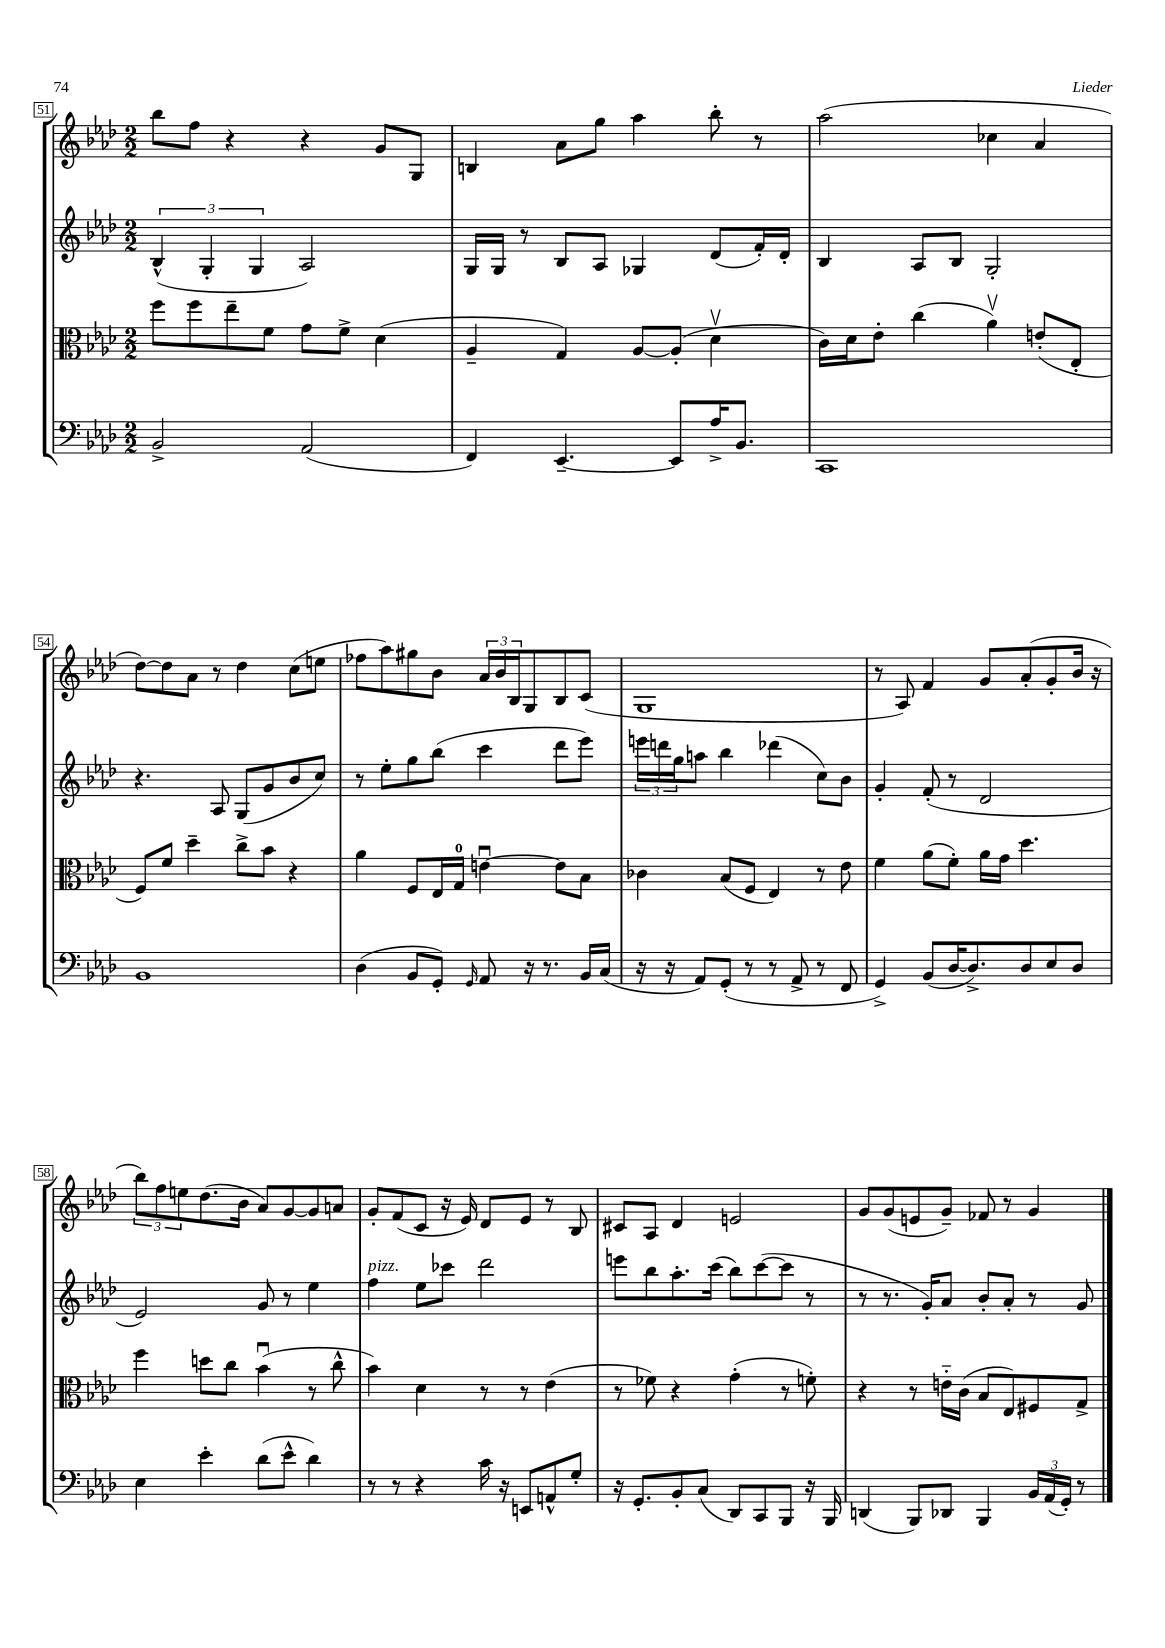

**kern	**kern	**kern	**kern
*part4	*part3	*part2	*part1
*staff4	*staff3	*staff2	*staff1
*clefF4	*clefC3	*clefG2	*clefG2
*k[b-e-a-d-]	*k[b-e-a-d-]	*k[b-e-a-d-]	*k[b-e-a-d-]
*M2/2	*M2/2	*M2/2	*M2/2
=51	=51	=51	=51
2BB-^/	8ff\L	(6B-^^/	8bb-\L
.	8ff\	.	8ff\J
.	.	6G'/	.
.	8ee-~\	.	4r
.	.	6G/	.
.	8f\J	.	.
(2AA-/	8g\L	2A-/)	4r
.	8f^\J	.	.
.	(4d-\	.	8g/L
.	.	.	8G/J
=52	=52	=52	=52
4FF/)	4A-~/	16G/LL	4Bn/
.	.	16G/JJ	.
.	.	8r	.
[4.EE-~/	4G/)	8B-/L	8a-\L
.	.	8A-/J	8gg\J
.	[8A-/L	4G-X/	4aa-\
8EE-/L]	(8A-'/J]	.	.
16A-^/K	4d-v\	(8d-/L	8bb-'\
8.BB-/J	.	.	.
.	.	16f'/L)	8r
.	.	16d-'/JJ	.
=53	=53	=53	=53
1CC	16c\LL)	4B-/	(2aa-\
.	16d-\J	.	.
.	8e-'\J	.	.
.	(4cc\	8A-/L	.
.	.	8B-/J	.
.	4a-v\)	2G'/	4cc-X\
.	(8en'/L	.	4a-/
.	8E-'/J	.	.
!!LO:LB:g=z
=54	=54	=54	=54
1BB-	8F/L)	4.r	[8dd-\L)
.	8f/J	.	8dd-\]
.	4dd-~\	.	8a-\J
.	.	8A-/	8r
.	8cc^\L	(8G/L	4dd-\
.	8b-\J	8g/	.
.	4r	8b-/	(8cc\L
.	.	8cc/J)	8een\J
=55	=55	=55	=55
(4D-\	4a-\	8r	8ff-X\L
.	.	8ee-'\L	8aa-\)
8BB-/L	8F/L	8gg\	8gg#X\
8GG'/J)	16E-/L	(8bb-\J	8b-\J
.	16G/JJ	.	.
16qqGG/	.	.	.
8AA-/	[4enu\	4ccc\	24a-/LL
.	.	.	24b-/
.	.	.	24B-/J
16r	.	.	8G/
8.r	.	.	.
.	8e\L]	8ddd-\L	8B-/
16BB-/LL	8B-\J	8eee-\J)	(8c/J
(16C/JJ	.	.	.
=56	=56	=56	=56
16r	4c-X\	24eeen\LL	1G
.	.	24dddn\	.
16r	.	.	.
.	.	24gg\J	.
8AA-/L)	.	8aan\J	.
(8GG'/J	(8B-/L	4bb-\	.
8r	8F/J	.	.
8r	4E-/)	(4ddd-X\	.
8AA-^/	.	.	.
8r	8r	8cc\L)	.
8FF/	8e-\	8b-\J	.
=57	=57	=57	=57
4GG^/)	4f\	4g'/	8r
.	.	.	8A-/)
(8BB-/L	(8a-\L	(8f'/	4f/
[16D-/K	8f'\J)	8r	.
8.D-^/])	.	.	.
.	16a-\LL	2d-/	8g/L
.	16g\JJ	.	.
8D-/	4.dd-\	.	(8a-'/
8E-/	.	.	8g'/
8D-/J	.	.	16b-/Jk
.	.	.	16r
!!LO:LB:g=z
=58	=58	=58	=58
4E-\	4ff\	2e-/)	12bb-\L)
.	.	.	12ff\
.	.	.	12een\
4e-'\	8ddn\L	.	(8.dd-\
.	8cc\J	.	.
.	.	.	16b-\Jk
(8d-\L	(4b-u\	8g/	8a-/L)
8e-^^\J	.	8r	[8g/
4d-\)	8r	4ee-\	8g/]
.	8cc^^\	.	8an/J
=59	=59	=59	=59
!	!	!LO:TX:a:i:t=pizz.	!
8r	4b-\)	4ff\	8g'/L
8r	.	.	(8f/
4r	4d-\	8ee-\L	8c/J
.	.	8ccc-X\J	16r
.	.	.	16e-/)
16c\	8r	2ddd-\	8d-/L
16r	.	.	.
8EEn/L	8r	.	8e-/J
8AAn^^/	(4e-\	.	8r
8G'/J	.	.	8B-/
=60	=60	=60	=60
16r	8r	8eeen\L	8c#X/L
8.GG'/L	.	.	.
.	8f-X\)	8bb-\	8A-/J
8BB-'/	4r	8.aa-'\	4d-/
(8C/J	.	.	.
.	.	(16ccc\Jk	.
8DD-/L)	(4g'\	8bb-\L)	2en/
8CC/	.	([8ccc\	.
8BBB-/J	8r	8ccc\J]	.
16r	8fn'\)	8r	.
16BBB-/	.	.	.
=61	=61	=61	=61
(4DDn/	4r	8r	8g/L
.	.	8.r	(8g/
8BBB-/L)	8r	.	8en/
.	.	16g'/KL)	.
8DD-X/J	16en\LL	8a-/J	8g~/J)
.	(16c\JJ	.	.
4BBB-/	8B-/L	8b-'/L	8f-X/
.	8E-/)	8a-'/J	8r
24BB-/LL	8F#X/	8r	4g/
(24AA-/	.	.	.
24GG'/JJ)	.	.	.
8r	8G^/J	8g/	.
==	==	==	==
*-	*-	*-	*-
